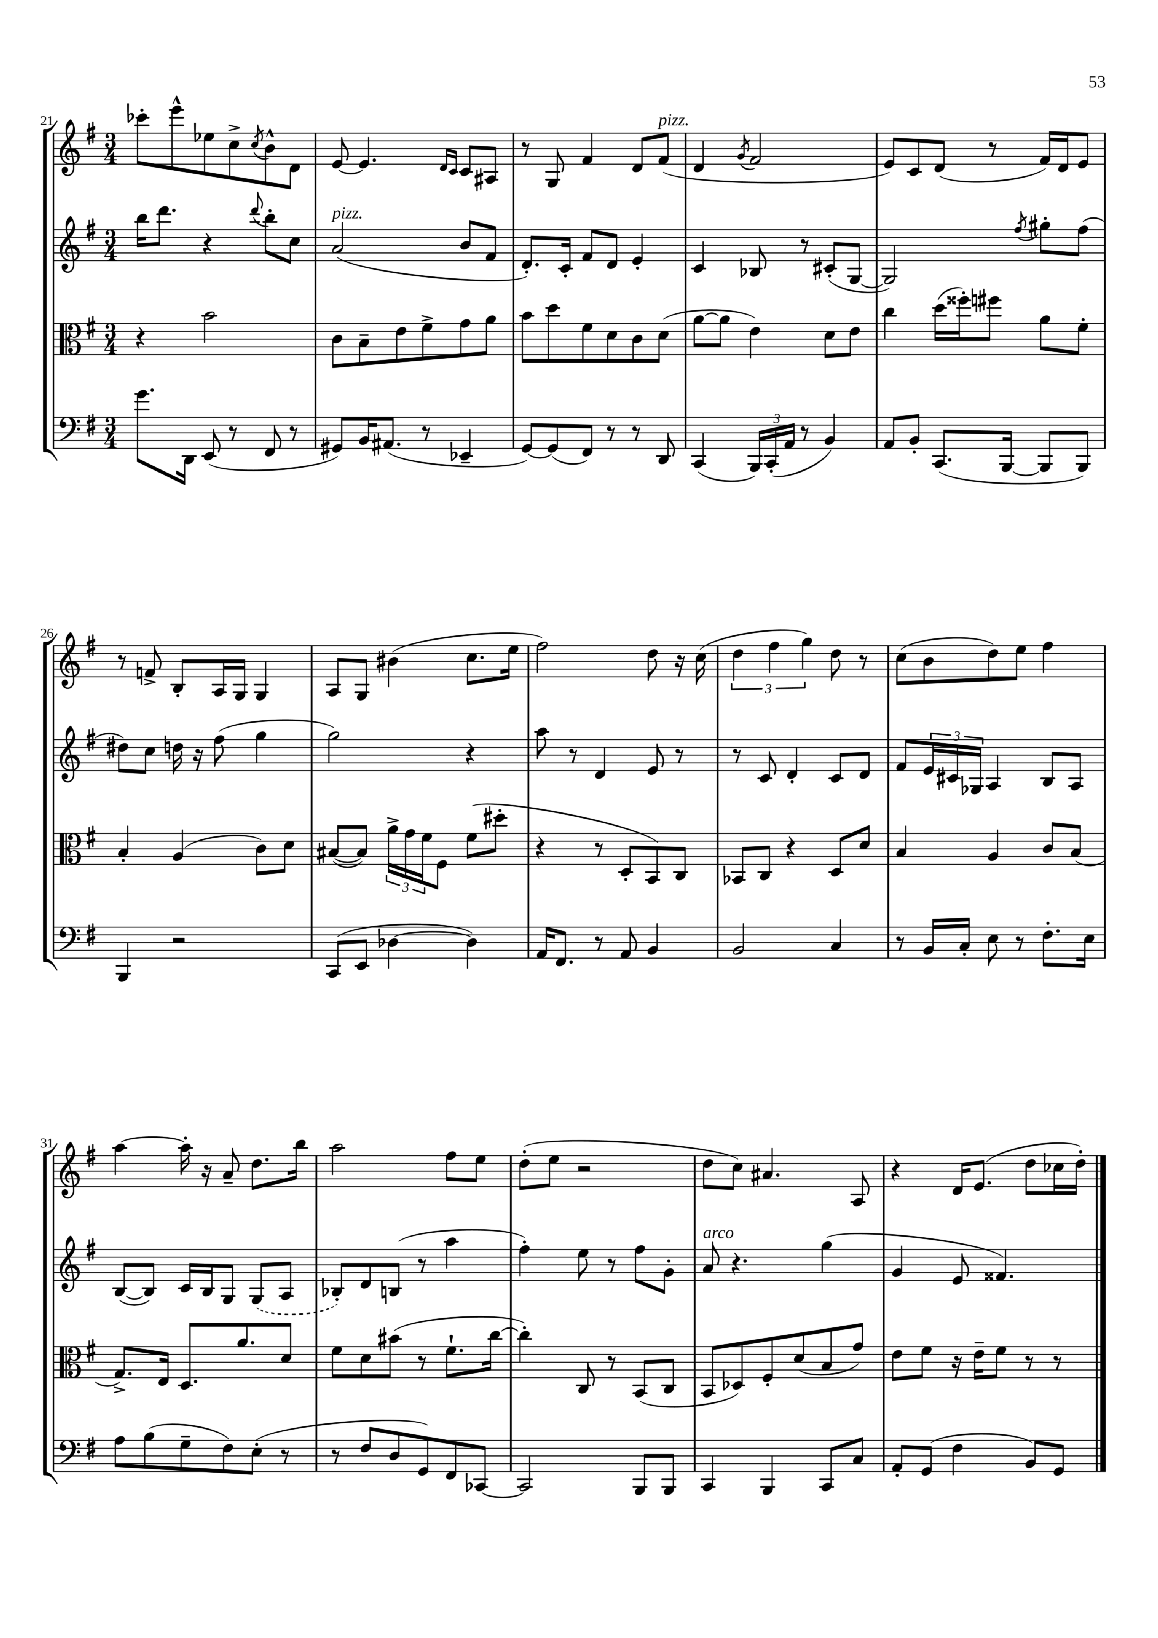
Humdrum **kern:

**kern	**kern	**kern	**kern
*part4	*part3	*part2	*part1
*staff4	*staff3	*staff2	*staff1
*clefF4	*clefC3	*clefG2	*clefG2
*k[f#]	*k[f#]	*k[f#]	*k[f#]
*M3/4	*M3/4	*M3/4	*M3/4
=21	=21	=21	=21
8.g\L	4r	16bb\KL	8ccc-X'\L
.	.	8.ddd\J	.
.	.	.	8eee^^\
16DD\Jk	.	.	.
(8EE/	2b\	4r	8ee-X\
8r	.	.	8cc^\
.	.	8qqddd/	8qcc/
8FF#/	.	8bb'\L	8b^^\
8r	.	8cc\J	8d\J
=22	=22	=22	=22
!	!	!LO:TX:a:i:t=pizz.	!
8GG#X/L)	8c\L	(2a/	[8e/
16BB/K	8B~\	.	4.e/]
(8.AA#X/J	.	.	.
.	8e\	.	.
8r	8f#^\	.	.
.	.	.	16qqd/LL
.	.	.	16qqc/JJ
4EE-X~/	8g\	8b/L	8c/L
.	8a\J	8f#/J	8A#X/J
=23	=23	=23	=23
[8GG/L)	8b\L	8.d'/L)	8r
(8GG/]	8dd\	.	8G/
.	.	16c'/Jk	.
8FF#/J)	8f#\	8f#/L	4f#/
8r	8d\	8d/J	.
8r	8c\	4e'/	8d/L
!	!	!	!LO:TX:a:i:t=pizz.
8DD/	(8d\J	.	(8f#/J
=24	=24	=24	=24
(4CC/	[8a\L	4c/	4d/
.	8a\J]	.	.
.	.	.	8qg/
24BBB/LL)	4e\)	8B-X/	2f#/
(24CC'/	.	.	.
24AA/JJ	.	.	.
8r	.	8r	.
4BB/)	8d\L	(8c#X'/L	.
.	8e\J	[8G/J	.
=25	=25	=25	=25
8AA/L	4cc\	2G/])	8e/L)
8BB'/J	.	.	8c/
(8.CC/L	(16dd\LL	.	(8d/J
.	16ff##X'\J)	.	.
.	8ff#X\J	.	8r
[16BBB/Jk	.	.	.
.	.	8qff#/	.
8BBB/L]	8a\L	8gg#X'\L	16f#/LL)
.	.	.	16d/J
8BBB/J)	8f#'\J	(8ff#\J	8e/J
!!LO:LB:g=z
=26	=26	=26	=26
4BBB/	4B'/	8dd#X\L)	8r
.	.	8cc\J	8fn^/
2r	(4A/	16ddn\	8B'/L
.	.	16r	.
.	.	(8ff#\	16A/L
.	.	.	16G/JJ
.	8c\L)	4gg\	4G/
.	8d\J	.	.
=27	=27	=27	=27
(8CC/L	([8B#X/L	2gg\)	8A/L
8EE/J	8B#/J])	.	8G/J
[4D-X\	24a^\LL	.	(4b#X\
.	24g\	.	.
.	24f#\J	.	.
.	8F#\J	.	.
4D-\])	(8f#\L	4r	8.cc\L
.	8dd#X'\J	.	.
.	.	.	16ee\Jk
=28	=28	=28	=28
16AA/KL	4r	8aa\	2ff#\)
8.FF#/J	.	.	.
.	.	8r	.
8r	8r	4d/	.
8AA/	8D'/L	.	.
4BB/	8BB/)	8e/	8dd\
.	8C/J	8r	16r
.	.	.	(16cc\
=29	=29	=29	=29
2BB/	8BB-X/L	8r	6dd\
.	8C/J	8c/	.
.	.	.	6ff#\
.	4r	4d'/	.
.	.	.	6gg\)
4C/	8D/L	8c/L	8dd\
.	8d/J	8d/J	8r
=30	=30	=30	=30
8r	4B/	8f#/L	(8cc\L
16BB/LL	.	24e/L	8b\
.	.	24c#X/	.
16C'/JJ	.	.	.
.	.	24G-X/JJ	.
8E\	4A/	4A/	8dd\)
8r	.	.	8ee\J
8.F#'\L	8c/L	8B/L	4ff#\
.	(8B/J	8A/J	.
16E\Jk	.	.	.
!!LO:LB:g=z
=31	=31	=31	=31
8A\L	8.G^/L)	([8B/L	[4aa\
(8B\	.	8B/J])	.
.	16E/Jk	.	.
8G~\	8.D/L	16c/LL	16aa'\]
.	.	16B/J	16r
8F#\)	.	8G/J	8a~/
.	8.a/	.	.
(8E'\J	.	(8G/L	8.dd\L
8r	8d/J	8A/J	.
.	.	.	16bb\Jk
=32	=32	=32	=32
8r	8f#\L	8B-X'/L)	2aa\
8F#/L	8d\	8d/	.
8D/	(8b#X\J	(8Bn/J	.
8GG/)	8r	8r	.
8FF#/	8.f#`\L	4aa\	8ff#\L
[8CC-X/J	.	.	8ee\J
.	[16cc\Jk	.	.
=33	=33	=33	=33
2CC-/]	4cc'\])	4ff#'\)	(8dd'\L
.	.	.	8ee\J
.	8C/	8ee\	2r
.	8r	8r	.
8BBB/L	(8BB/L	8ff#\L	.
8BBB/J	8C/J	8g'\J	.
=34	=34	=34	=34
!	!	!LO:TX:a:i:t=arco	!
4CC/	8BB/L	8a/	8dd\L
.	8D-X/)	4.r	8cc\J)
4BBB/	8F#'/	.	4.a#X/
.	(8d/	.	.
8CC/L	8B/	(4gg\	.
8C/J	8g/J)	.	8A/
=35	=35	=35	=35
8AA'/L	8e\L	4g/	4r
(8GG/J	8f#\J	.	.
4F#\	16r	8e/	16d/KL
.	16e~\KL	.	(8.e/J
.	8f#\J	4.f##X/)	.
8BB/L)	8r	.	8dd\L
8GG/J	8r	.	16cc-X\L
.	.	.	16dd'\JJ)
==	==	==	==
*-	*-	*-	*-
